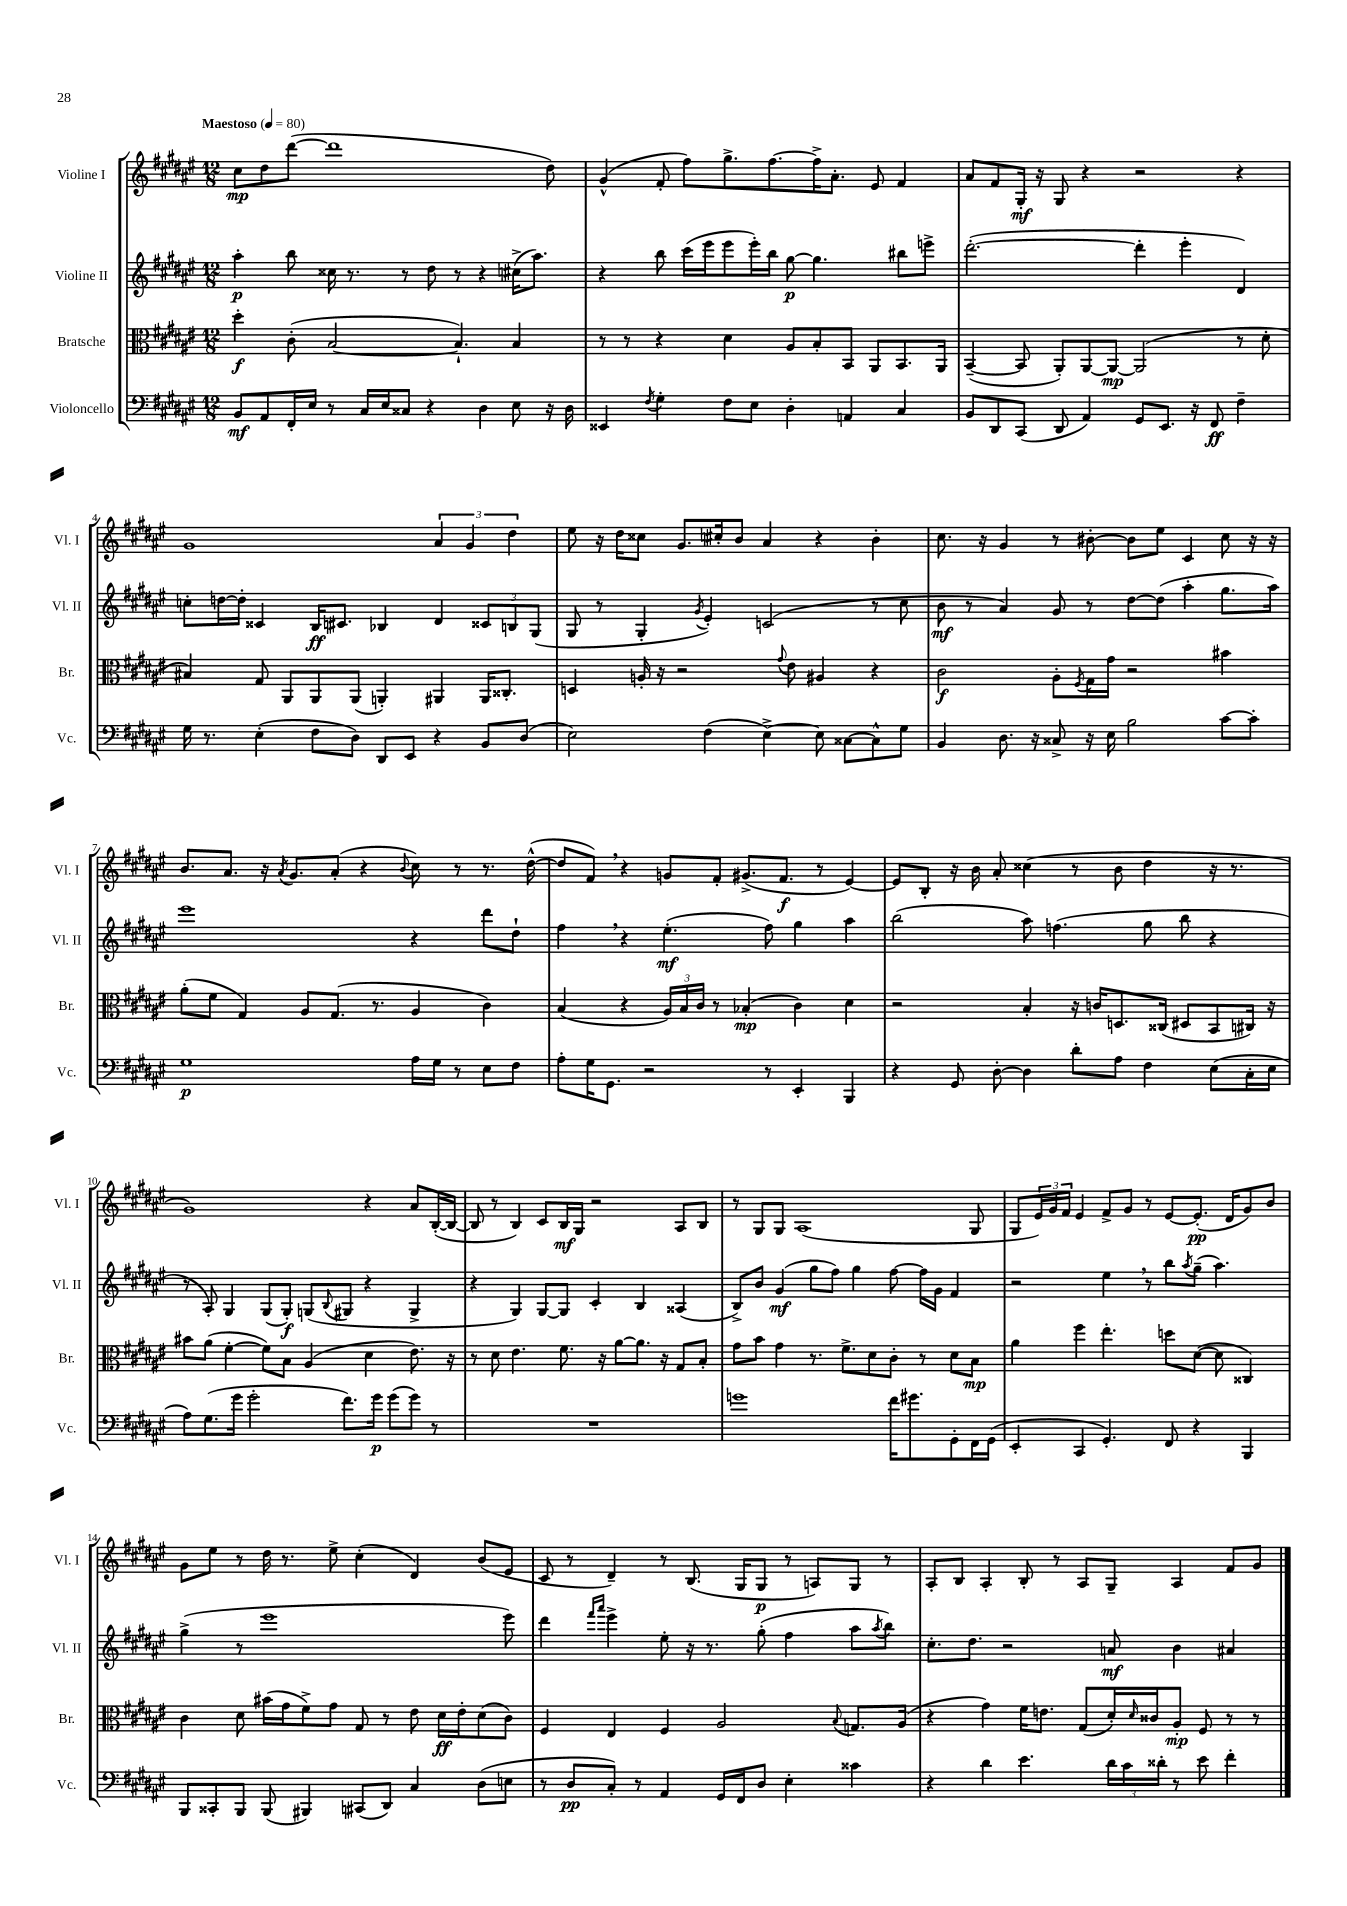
<<
\new StaffGroup <<
\new Staff = "s0" \with { instrumentName = "Violine I" shortInstrumentName = "Vl. I" } {
    \clef treble \key fis \major \numericTimeSignature \time 12/8 \tempo "Maestoso" 4 = 80
    cis''8\mp dis''8 dis'''8~( dis'''1 dis''8) |
    gis'4-^( fis'8-. fis''8) gis''8.-> fis''8.~ fis''16-> ais'8.-. eis'8 fis'4 |
    ais'8 fis'8 gis16-.\mf r16 gis8 r4 r2 r4 |
    gis'1 \tuplet 3/2 { ais'4 gis'4 dis''4 } |
    eis''8 r16 dis''16 cisis''8 gis'8. cis''16-. b'8 ais'4 r4 b'4-. |
    cis''8. r16 gis'4 r8 bis'8~-. bis'8 eis''8 cis'4 cis''8 r16 r16 |
    b'8. ais'8. r16 \acciaccatura { ais'8 } gis'8. ais'8-.( r4 \appoggiatura { b'8 } cis''8) r8 r8. dis''16~-^( |
    dis''8 fis'8) \breathe r4 g'8 fis'8-. gis'8.->( fis'8.\f r8 eis'4~) |
    eis'8 b8-. r16 b'16 ais'8-. cisis''4( r8 b'8 dis''4 r16 r8. |
    gis'1) r4 ais'8 b16~-.( b16~ |
    b8 r8 b4) cis'8 b16\mf gis16 r2 ais8 b8 |
    r8 gis8 gis8 ais1( gis8 |
    gis8 \tuplet 3/2 { eis'16) gis'16 fis'16 } eis'4 fis'8-> gis'8 r8 eis'8~ eis'8.-.\pp( dis'16 gis'8) b'8 |
    gis'8 eis''8 r8 dis''16 r8. eis''8-> cis''4-.( dis'4) b'8( eis'8 |
    cis'8 r8 dis'4--) r8 b8.( gis16 gis8\p r8 a8) gis8 r8 |
    ais8-. b8 ais4-. b8-. r8 ais8 gis8-- ais4 fis'8 gis'8 \bar "|." |
}
\new Staff = "s1" \with { instrumentName = "Violine II" shortInstrumentName = "Vl. II" } {
    \clef treble \key fis \major \numericTimeSignature \time 12/8
    ais''4-.\p b''8 cisis''16 r8. r8 dis''8 r8 r4 cis''16->( ais''8.) |
    r4 b''8 cis'''16( eis'''16 eis'''8 eis'''16-.) b''16 gis''8~\p gis''4. bis''8 e'''8-> |
    dis'''2.~-.( dis'''4-. eis'''4-. dis'4) |
    c''8-. d''16~ d''16-. cisis'4 b16\ff cis'8. bes4 dis'4 \tuplet 3/2 { cisis'8 b8 gis8( } |
    gis8 r8 gis4-. \acciaccatura { gis'8 } eis'4-.) c'2( r8 cis''8 |
    b'8\mf r8 ais'4) gis'8 r8 dis''8~ dis''8( ais''4-. gis''8. ais''16) |
    eis'''1 r4 dis'''8 dis''8-! |
    fis''4 \breathe r4 eis''4.-.\mf( fis''8) gis''4 ais''4 |
    b''2( ais''8) f''4.( gis''8 b''8 r4 |
    r8 ais8-.) gis4 gis8( gis8-.\f) g8( \appoggiatura { b8 } gis8 r4 gis4-> |
    r4 gis4) gis8~ gis8 cis'4-. b4 aisis4( |
    b8->) b'8 gis'4\mf( gis''8 fis''8) gis''4 fis''8~ fis''16 gis'16 fis'4 |
    r2 eis''4 \breathe r8 b''8 \acciaccatura { ais''8 } gis''8--( ais''4.) |
    gis''4->( r8 eis'''1 eis'''8) |
    dis'''4 \grace { fis'''16 ais'''16 } eis'''4-> eis''8-. r16 r8. gis''8-.( fis''4 ais''8 \acciaccatura { ais''8 } b''8) |
    cis''8.-. dis''8. r2 a'8\mf b'4 ais'4 \bar "|." |
}
\new Staff = "s2" \with { instrumentName = "Bratsche" shortInstrumentName = "Br." } {
    \clef alto \key fis \major \numericTimeSignature \time 12/8
    dis''4-.\f cis'8-.( b2~ b4.-!) b4 |
    r8 r8 r4 dis'4 ais8 b8-. b,8 ais,8 b,8. ais,16 |
    b,4~--( b,8 ais,8-.) ais,8~ ais,8~\mp ais,2( r8 dis'8-. |
    bis4) gis8 ais,8 ais,8 ais,8( a,4-.) ais,4 ais,16 cisis8.-. |
    d4 a16-. r16 r2 \appoggiatura { gis'8 } eis'8 ais4 r4 |
    cis'2\f ais8-. \acciaccatura { fis8 } gis16 gis'16 r2 bis'4 |
    ais'8-.( fis'8 gis4) ais8 gis8.( r8. ais4 cis'4) |
    b4( r4 \tuplet 3/2 { ais16) b16 cis'16 } r8 bes4-.\mp( cis'4) dis'4 |
    r2 b4-. r16 c'16 d8. cisis16( dis8 b,8 cis16) r16 |
    bis'8 ais'8( fis'4~-. fis'8) b8 ais4( dis'4 eis'8.) r16 |
    r8 dis'8 eis'4. fis'8. r16 ais'8~ ais'8. r16 gis8 b8-. |
    gis'8 b'8 gis'4 r8. fis'8.-> dis'8 cis'8-. r8 dis'8 b8\mp |
    ais'4 fis''4 eis''4.-. d''8 dis'8~( dis'8 cisis4) |
    cis'4 dis'8 bis'16( gis'16 fis'8->) gis'8 gis8 r8 eis'8 dis'16\ff eis'16-. dis'8( cis'8) |
    fis4 eis4 fis4 ais2 \appoggiatura { b8 } g8. ais16( |
    r4 gis'4) fis'16 e'8. gis8( dis'16-.) \grace { dis'16 } cisis'16 ais8-.\mp fis8 r8 r8 \bar "|." |
}
\new Staff = "s3" \with { instrumentName = "Violoncello" shortInstrumentName = "Vc." } {
    \clef bass \key fis \major \numericTimeSignature \time 12/8
    b,8\mf ais,8 fis,16-. eis16 r8 cis16 eis16 cisis8 r4 dis4 eis8 r16 dis16 |
    eisis,4 \acciaccatura { fis8 } gis4-. fis8 eis8 dis4-. a,4 cis4 |
    b,8 dis,8 cis,8( dis,8 ais,4) gis,8 eis,8. r16 fis,8\ff fis4-- |
    gis16 r8. eis4-.( fis8 dis8) dis,8 eis,8 r4 b,8 dis8( |
    eis2) fis4( eis4~->) eis8 cisis8~ cisis8-^ gis8 |
    b,4 dis8. r16 cisis8-> r16 eis16 b2 cis'8~ cis'8-. |
    gis1\p ais16 gis16 r8 eis8 fis8 |
    ais8-. gis16 gis,8. r2 r8 eis,4-. b,,4 |
    r4 gis,8 dis8~-. dis4 dis'8-. ais8 fis4 eis8( cis16-. eis16 |
    ais8) gis8.( gis'16 gis'2-. fis'8.) gis'16\p gis'8( gis'8) r8 |
    R1. |
    g'1 fis'16 gis'8. gis,8-. fis,16 gis,16( |
    eis,4-. cis,4 gis,4.-.) fis,8 r4 b,,4 |
    b,,8 cisis,8-. b,,8 b,,8( bis,,4) cis,8( dis,8) cis4 dis8( e8 |
    r8 dis8\pp cis8-.) r8 ais,4 gis,16 fis,16 dis8 eis4-. cisis'4 |
    r4 dis'4 eis'4. \tuplet 3/2 { dis'16 cis'16 disis'16-. } r8 eis'8 fis'4-. \bar "|." |
}
>>
>>
